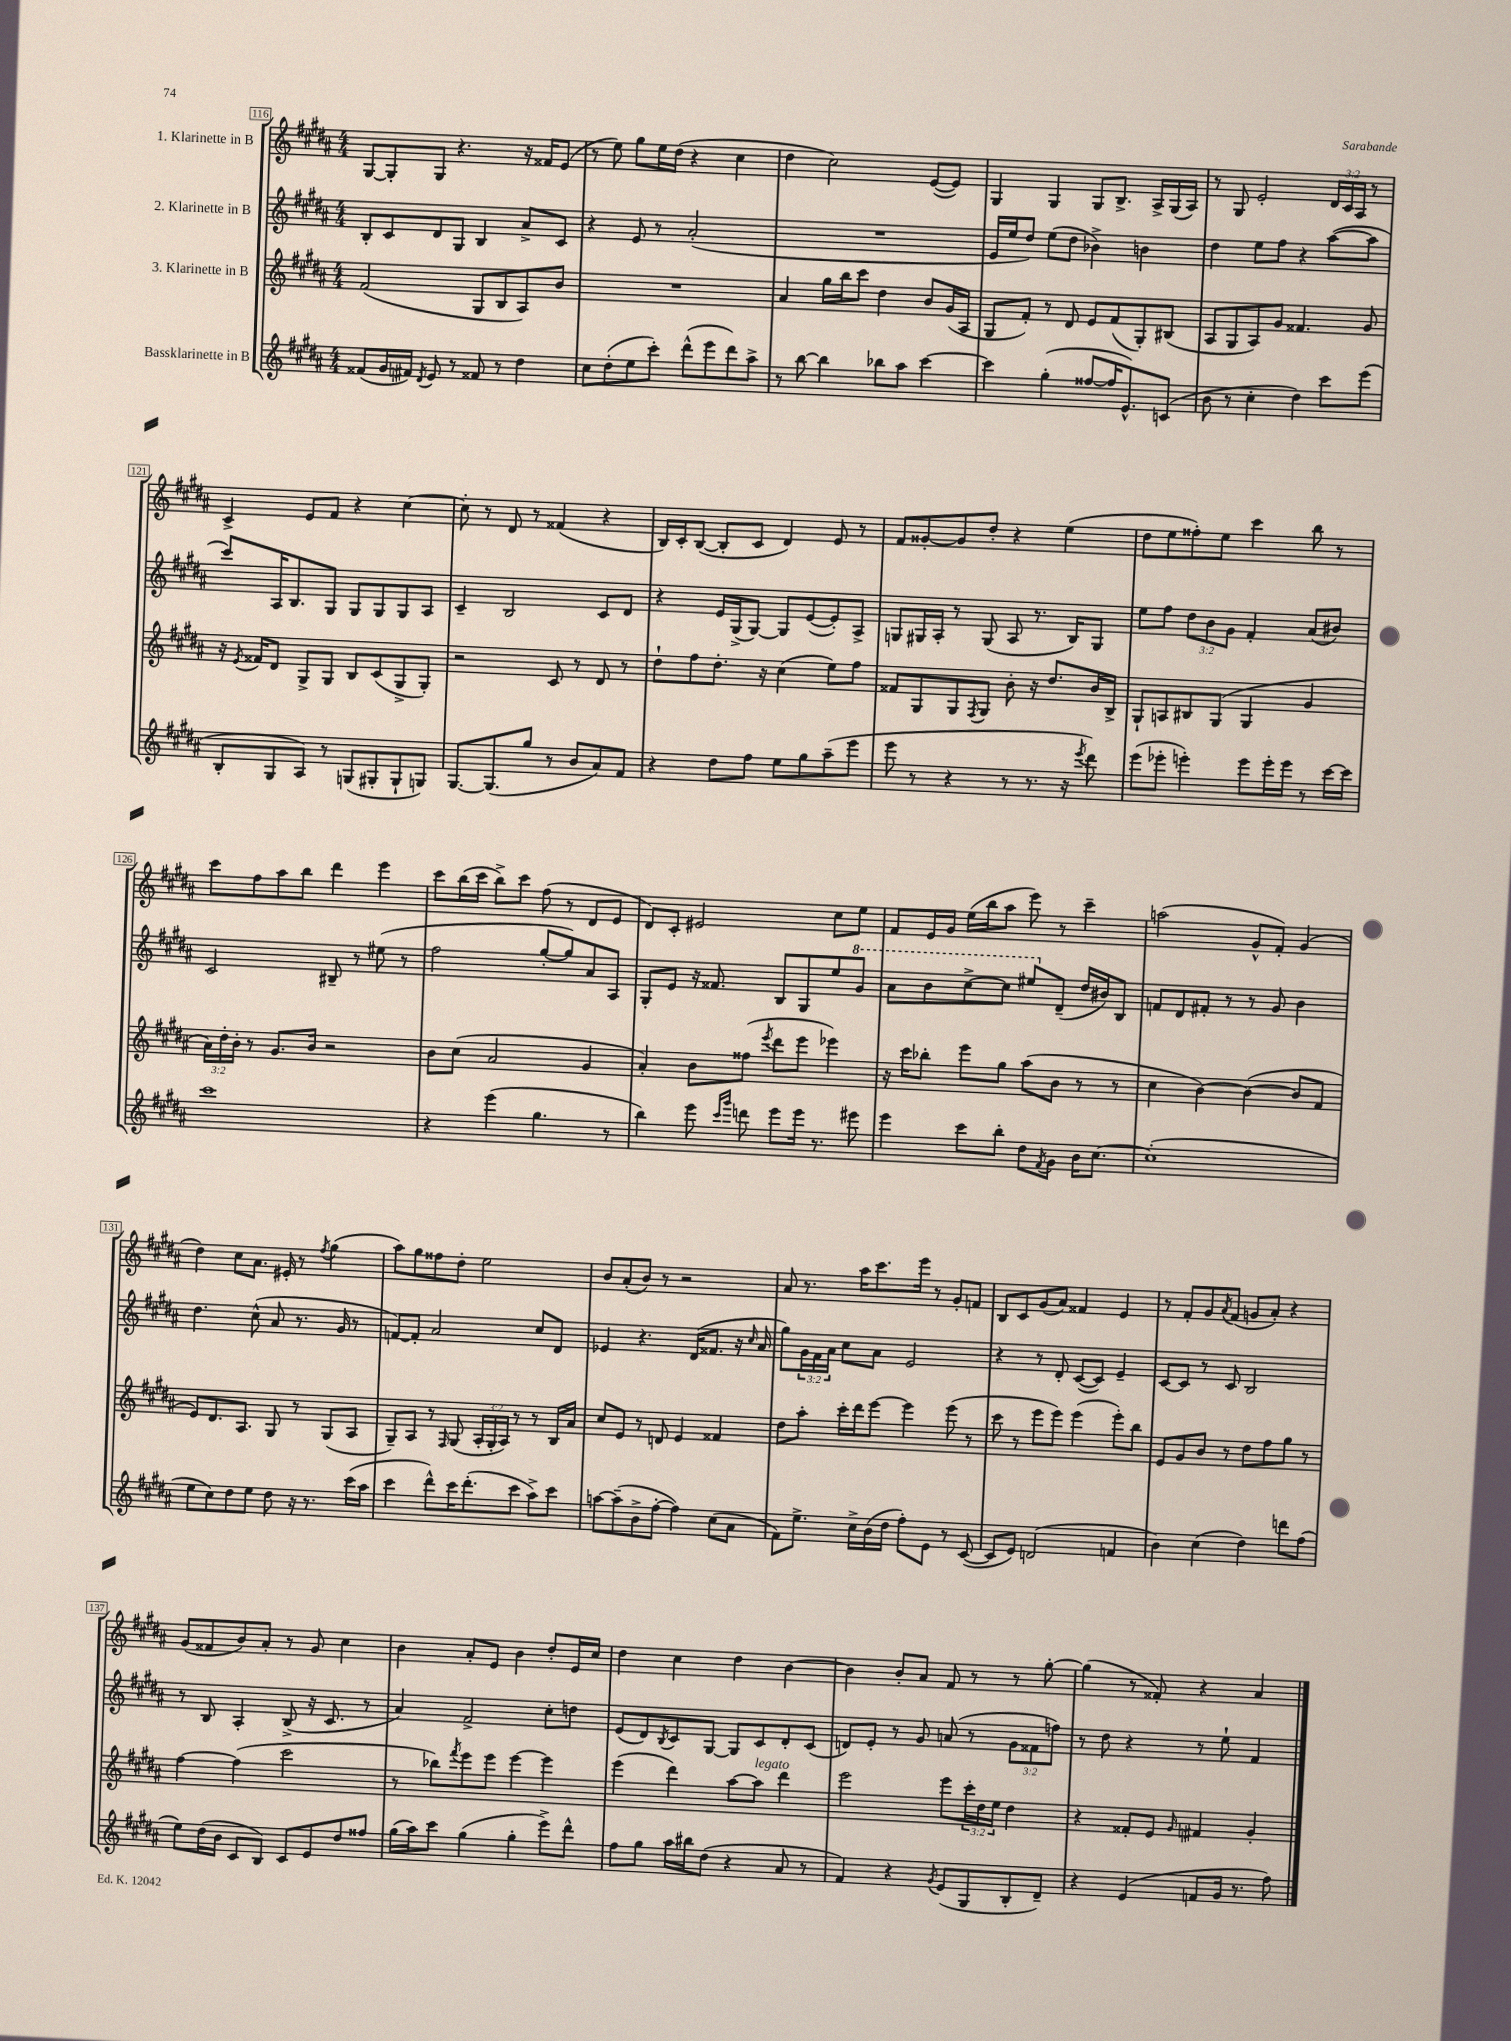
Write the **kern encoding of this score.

**kern	**kern	**kern	**kern
*part4	*part3	*part2	*part1
*staff4	*staff3	*staff2	*staff1
*I"Bassklarinette in B	*I"3. Klarinette in B	*I"2. Klarinette in B	*I"1. Klarinette in B
*clefG2	*clefG2	*clefG2	*clefG2
*k[f#c#g#d#a#]	*k[f#c#g#d#a#]	*k[f#c#g#d#a#]	*k[f#c#g#d#a#]
*M4/4	*M4/4	*M4/4	*M4/4
=116	=116	=116	=116
(8f##X/L	(2f#/	8B'/L	[8G#/L
16g#/L	.	8c#/	8G#'/]
16f#X/JJ)	.	.	.
8qd#/	.	.	.
8e/	.	8d#/	8G#/J
8r	.	8G#/J	4.r
8f##X/	8G#/L	4B/	.
8r	8B/	.	.
4dd#\	8A#/)	8a#^/L	16r
.	.	.	16f##X/KL
.	8b/J	8c#/J	(8e/J
=117	=117	=117	=117
8cc#\L	1r	4r	8r
(8dd#'\	.	.	8ee\)
8ee\	.	8e/	8gg#\L
8ccc#'\J)	.	8r	16ee\L
.	.	.	(16dd#\JJ
(8ddd#^^\L	.	(2a#'/	4r
8eee\	.	.	.
8ddd#\)	.	.	4cc#\
8aa#^\J	.	.	.
=118	=118	=118	=118
8r	4a#/	1r	4dd#\
[8bb\	.	.	.
4bb\]	16gg#\LL	.	2cc#\)
.	16bb\J	.	.
.	8ccc#\J	.	.
8bb-X\L	4dd#\	.	.
8aa#\J	.	.	.
[4ccc#\	8b/L	.	([8e/L
.	(16g#/L	.	8e/J])
.	16A#/JJ	.	.
=119	=119	=119	=119
4ccc#\]	8G#/L	16e/LL	4G#/
.	.	16ee/J	.
.	8f#'/J)	8dd#/J)	.
(4gg#'\	8r	(8ee\L	4G#/
.	8d#/	8dd#\J	.
[8ff##X/L	8e/L	4b-X^\)	8G#/L
16ff##/K]	(8f#/	.	8.B^/J
8.e^^/)	.	.	.
.	8G#'/)	4bn\	.
.	.	.	16A#^/LL
(8cn/J	(8B#X/J	.	(16G#/
.	.	.	16A#/JJ)
=120	=120	=120	=120
8b\	8A#/L	4dd#\	8r
8r	8G#/	.	8G#/
4cc#'\	8A#/)	8ee\L	2e'/
.	8g#/J	8ff#\J	.
4dd#\)	4.f##X/	4r	.
8ccc#\L	.	([8aa#\L	24d#/LL
.	.	.	24c#/
.	.	.	24A#/JJ
(8eee\J	8g#/	8aa#\J]	8r
!!LO:LB:g=z
=121	=121	=121	=121
8B'/L	16r	8ccc#/L)	4c#^/
.	8qe/	.	.
.	16f##X/KL	.	.
8G#/	8d#/J	16A#/K	.
.	.	8.B/	.
8A#/J)	8G#^/L	.	8e/L
8r	8G#/J	8G#/J	8f#/J
(8Gn/L	8B/L	8G#/L	4r
8G#X'/	(8c#/	8G#/	.
8G#`/	8G#^/	8G#/	[4cc#\
8Gn/J)	8G#'/J)	8A#/J	.
=122	=122	=122	=122
[8.G#/L	2r	4c#~/	8cc#'\]
.	.	.	8r
(8.G#/]	.	.	.
.	.	2B/	8d#/
8gg#/J	.	.	8r
8r	8c#/	.	(4f##X/
8b/L	8r	.	.
8a#/)	8d#/	8c#/L	4r
8f#/J	8r	8d#/J	.
=123	=123	=123	=123
4r	8dd#`\L	4r	16B/LL)
.	.	.	16c#'/J
.	8ff#\	.	([8B/J
8dd#\L	8.dd#'\J	16e/LL	8B'/L]
.	.	(16G#^/J	.
8ff#\J	.	[8G#/J)	8c#/J
.	16r	.	.
8ee\L	(4cc#\	8G#/L]	4d#/)
8gg#\	.	([8e/	.
(8aa#~\	8ee\L)	8e'/])	8e/
8eee\J	8ff#\J	8A#^/J	8r
=124	=124	=124	=124
8eee\	8f##X/L	8Gn/L	8f#/L
8r	8G#/	16G#X/L	[8g##X'/
.	.	16A#'/JJ	.
4r	8G#/	8r	8g##/]
.	8qF#/	.	.
.	8G#/J	(8G#/	8dd#'/J
8r	8b'\	8A#/	4r
8.r	16r	8.r	.
.	8.dd#/L	.	.
.	.	.	(4ee\
16r	.	16B/KL)	.
8qeee/	.	.	.
8ddd#\)	16b/L	8G#/J	.
.	16B^/JJ	.	.
=125	=125	=125	=125
(8eee\L	8G#`/L	8ee\L	8dd#\L
8eee-X'\J	8An/	8ff#\J	8ee\
4eeen'\)	8B#X/	12dd#\L	8ff##X'\)
.	.	12b\	.
.	(8G#/J	.	8ee\J
.	.	12g#\J	.
8eee\L	4G#/	4f#'/	4ccc#\
16eee'\L	.	.	.
16eee\JJ	.	.	.
8r	4g#/	(8a#/L	8bb\
[16ccc#\LL	.	8b#X/J)	8r
16ccc#\JJ]	.	.	.
!!LO:LB:g=z
=126	=126	=126	=126
1ccc#	24a#\LL)	2c#/	8ccc#\L
.	24dd#'\	.	.
.	24b'\JJ	.	.
.	8r	.	8ff#\
.	8.g#/L	.	8aa#\
.	.	.	8bb\J
.	16b/Jk	.	.
.	2r	8B#X~/	4ddd#\
.	.	8r	.
.	.	(8ee#X\	4eee\
.	.	8r	.
=127	=127	=127	=127
4r	8b\L	2ff#\	8ccc#\L
.	(8cc#\J	.	(16bb\L
.	.	.	16ccc#\JJ
(4eee\	2a#/	.	8bb^\L)
.	.	.	8ccc#\J
4.gg#\	.	[8gg#'/L	(8ff#\
.	.	8gg#/])	8r
.	4g#/	8a#/	8d#/L
8r	.	8A#/J	8e/J
=128	=128	=128	=128
4bb\)	4a#'/)	8G#'/L	8d#/L)
.	.	8e/J	8c#'/J
8eee\	8b\L	16r	2e#X/
.	.	8.f##X/	.
16qqccc#/LL	.	.	.
16qqggg#/JJ	.	.	.
8dddn\	(8ff##X\J	.	.
.	8qeee/	.	.
8eee\L	8ddd#\L	8B/L	.
16eee\Jk	8eee\J	8G#/	.
8.r	.	.	.
.	4eee-X\)	8ee/	8cc#\L
*	*	*8va	*
8eee#X\	.	8gg#/J	8ee\J
=129	=129	=129	=129
4eee\	16r	8aa#\L	8f#/L
.	16ccc#\KL	.	.
.	8bb-X'\J	8bb\	16e/L
.	.	.	16g#/JJ
8ccc#\L	8eee\L	[8ccc#^\	(16ee\LL
.	.	.	16bb\J
8bb'\J	8gg#\J	8ccc#\J]	8aa#\J
8dd#\L	(8aa#\L	8eee#X/L	8eee\)
8qf#/	.	.	.
*	*	*X8va	*
8g#\J	8b\J	(8d#~/J	8r
16b\KL	8r	16dd#/LL	4ccc#~\
[8.cc#\J	.	16b#X/J)	.
.	8r	8B/J	.
=130	=130	=130	=130
(1cc#']	4cc#\	8fn/L	(2aan\
.	.	8d#/	.
.	[4b\)	8f#X'/J	.
.	.	8r	.
.	(4b\_	8r	8g#^^/L
.	.	8g#/	8f#'/J)
.	8b/L]	4b\	(4g#/
.	8f#/J	.	.
!!LO:LB:g=z
=131	=131	=131	=131
8ee\L	8e/L)	4.dd#\	4dd#\)
8cc#\)	8.d#/	.	.
8dd#\	.	.	8cc#\L
.	8.A#/J	.	.
8ee\J	.	(8cc#^^\	8.a#\J
8dd#\	8G#/	8a#/	.
.	.	.	16e#X'/
16r	8r	8.r	8r
8.r	.	.	.
.	.	.	8qff#/
.	(8G#/L	.	(4gg#\
.	.	16g#/	.
(16ccc#\LL	8A#/J	8r	.
16aa#\JJ	.	.	.
=132	=132	=132	=132
4ccc#\	8G#~/L)	[8fn/L)	8aa#\L)
.	8A#/J	8f'/J]	8gg#\
8ddd#^^\L)	8r	2a#/	8ff##X\
.	16qqF#/	.	.
16ccc#\K	(8G#/	.	8dd#'\J
(8.ddd#'\	.	.	.
.	24A#'/LL	.	2ee\
.	24G#'/	.	.
.	24A#/JJ)	.	.
8ccc#\J	8r	.	.
8aa#^\L)	8r	8cc#/L	.
8ccc#\J	16B/LL	8d#/J	.
.	16a#/JJ	.	.
=133	=133	=133	=133
[8aan\L	8cc#/L	4e-X/	8b/L
(8aa~\]	8e/J	.	(8a#'/
8b^\	8r	4.r	8b/J)
[8ff#'\J	8dn/	.	8r
4ff#\])	4e/	.	2r
.	.	(16d#/KL	.
.	.	8.f##X/J	.
(8cc#\L	4f##X/	.	.
8a#\J	.	16r	.
.	.	16qqcc#/	.
.	.	16a#/	.
=134	=134	=134	=134
8f#\L)	8dd#\L	8gg#\L)	8a#/
8.ee^\J	8aa#'\J	24g#\L	8.r
.	.	24f#\	.
.	.	24a#\JJ	.
.	16ccc#'\LL	8cc#\L	.
16cc#^\LL	16ddd#\J	.	16aa#\KL
(16b\	[8eee\J	8a#\J	8.ccc#\
16dd#\JJ	.	.	.
8ff#'\L)	4eee\]	2e/	.
.	.	.	16eee\Jk
8e\J	.	.	8r
8r	(8eee\	.	8g#'/L
([8c#/	8r	.	8fn/J
=135	=135	=135	=135
8c#/L]	8ccc#\	4r	8B/L
8e/J)	8r	.	8c#/
(2dn/	8eee\L	8r	(8g#/
.	8eee\J)	8d#'/	8a#/J)
.	(4eee\	([8c#/L	4f##X/
.	.	8c#/J])	.
4fn/	8eee'\L)	4e~/	4e/
.	8bb\J	.	.
=136	=136	=136	=136
4b\)	8e/L	[8c#/L	8r
.	8g#/	8c#/J]	8f#'/L
(4cc#\	8b/J	8r	8g#/
.	.	.	8qa#/
.	8r	8c#/	(8f#/J
4dd#\)	8dd#\L	2B/	8gn/L
.	8ff#\	.	8a#'/J)
8dddn\L	8gg#\J	.	4r
(8ff#\J	8r	.	.
!!LO:LB:g=z
=137	=137	=137	=137
8ee\L)	[4ff#\	8r	(8g#/L
(16dd#\L	.	8B/	8f##X/
16b\JJ	.	.	.
8c#/L	(4ff#\]	4A#'/	8b/)
8B/J)	.	.	8a#'/J
8c#/L	2ccc#\	(8B^/	8r
8e/	.	16r	8g#/
.	.	8.c#/	.
8dd#/	.	.	4cc#\
8ff##X/J	.	8r	.
=138	=138	=138	=138
(16gg#\LL	8r	4a#/)	4b\
16aa#\J)	.	.	.
8ccc#\J	8bb-X\L)	.	.
.	8qfff#/	.	.
(4gg#\	8eee\	2f#^/	8a#'/L
.	8eee\J	.	8e/J
4gg#'\	[4eee\	.	4b\
8eee^\L)	4eee\]	8cc#'\L	8dd#'/L
8ddd#^^\J	.	8ddn\J	16e/L
.	.	.	16cc#/JJ
=139	=139	=139	=139
8ff#\L	(4eee\	(8e/L	4dd#\
8gg#\J	.	8d#/)	.
.	.	8qB/	.
16aa#\LL	4ddd#\)	8c#/	4cc#\
16bb#X\J	.	.	.
(8dd#\J	.	[8G#/J	.
4r	[8aa#\L	8G#/L]	4dd#\
!	!LO:TX:a:i:t=legato	!	!
.	8aa#\J]	8c#/	.
8a#/	4ddd#\	8d#'/	[4b\
8r	.	(8c#/J	.
=140	=140	=140	=140
4f#/)	2eee\	8dn/L)	4b\]
.	.	8e'/J	.
4r	.	8r	8b'/L
.	.	8g#/	8a#/J
8qg#/	.	.	.
(8e/L	8eee\L	(8an/	8f#/
8G#/	24ccc#'\L	8r	8r
.	24dd#\	.	.
.	24ee\JJ	.	.
8B'/	4dd#\	12g#\L	8r
.	.	12f##X\	.
8d#~/J)	.	.	[8gg#'\
.	.	12ffn\J)	.
=141	=141	=141	=141
4r	4r	8r	(4gg#\]
.	.	8dd#\	.
(4e/	8f##X'/L	4r	8r
.	8e/J	.	8f##X'/)
.	16qqg#/	.	.
8fn/L	4f#X/	8r	4r
16g#/Jk	.	8ee`\	.
8.r	.	.	.
.	4g#'/	4f#/	4a#/
8ff#\)	.	.	.
==	==	==	==
*-	*-	*-	*-
